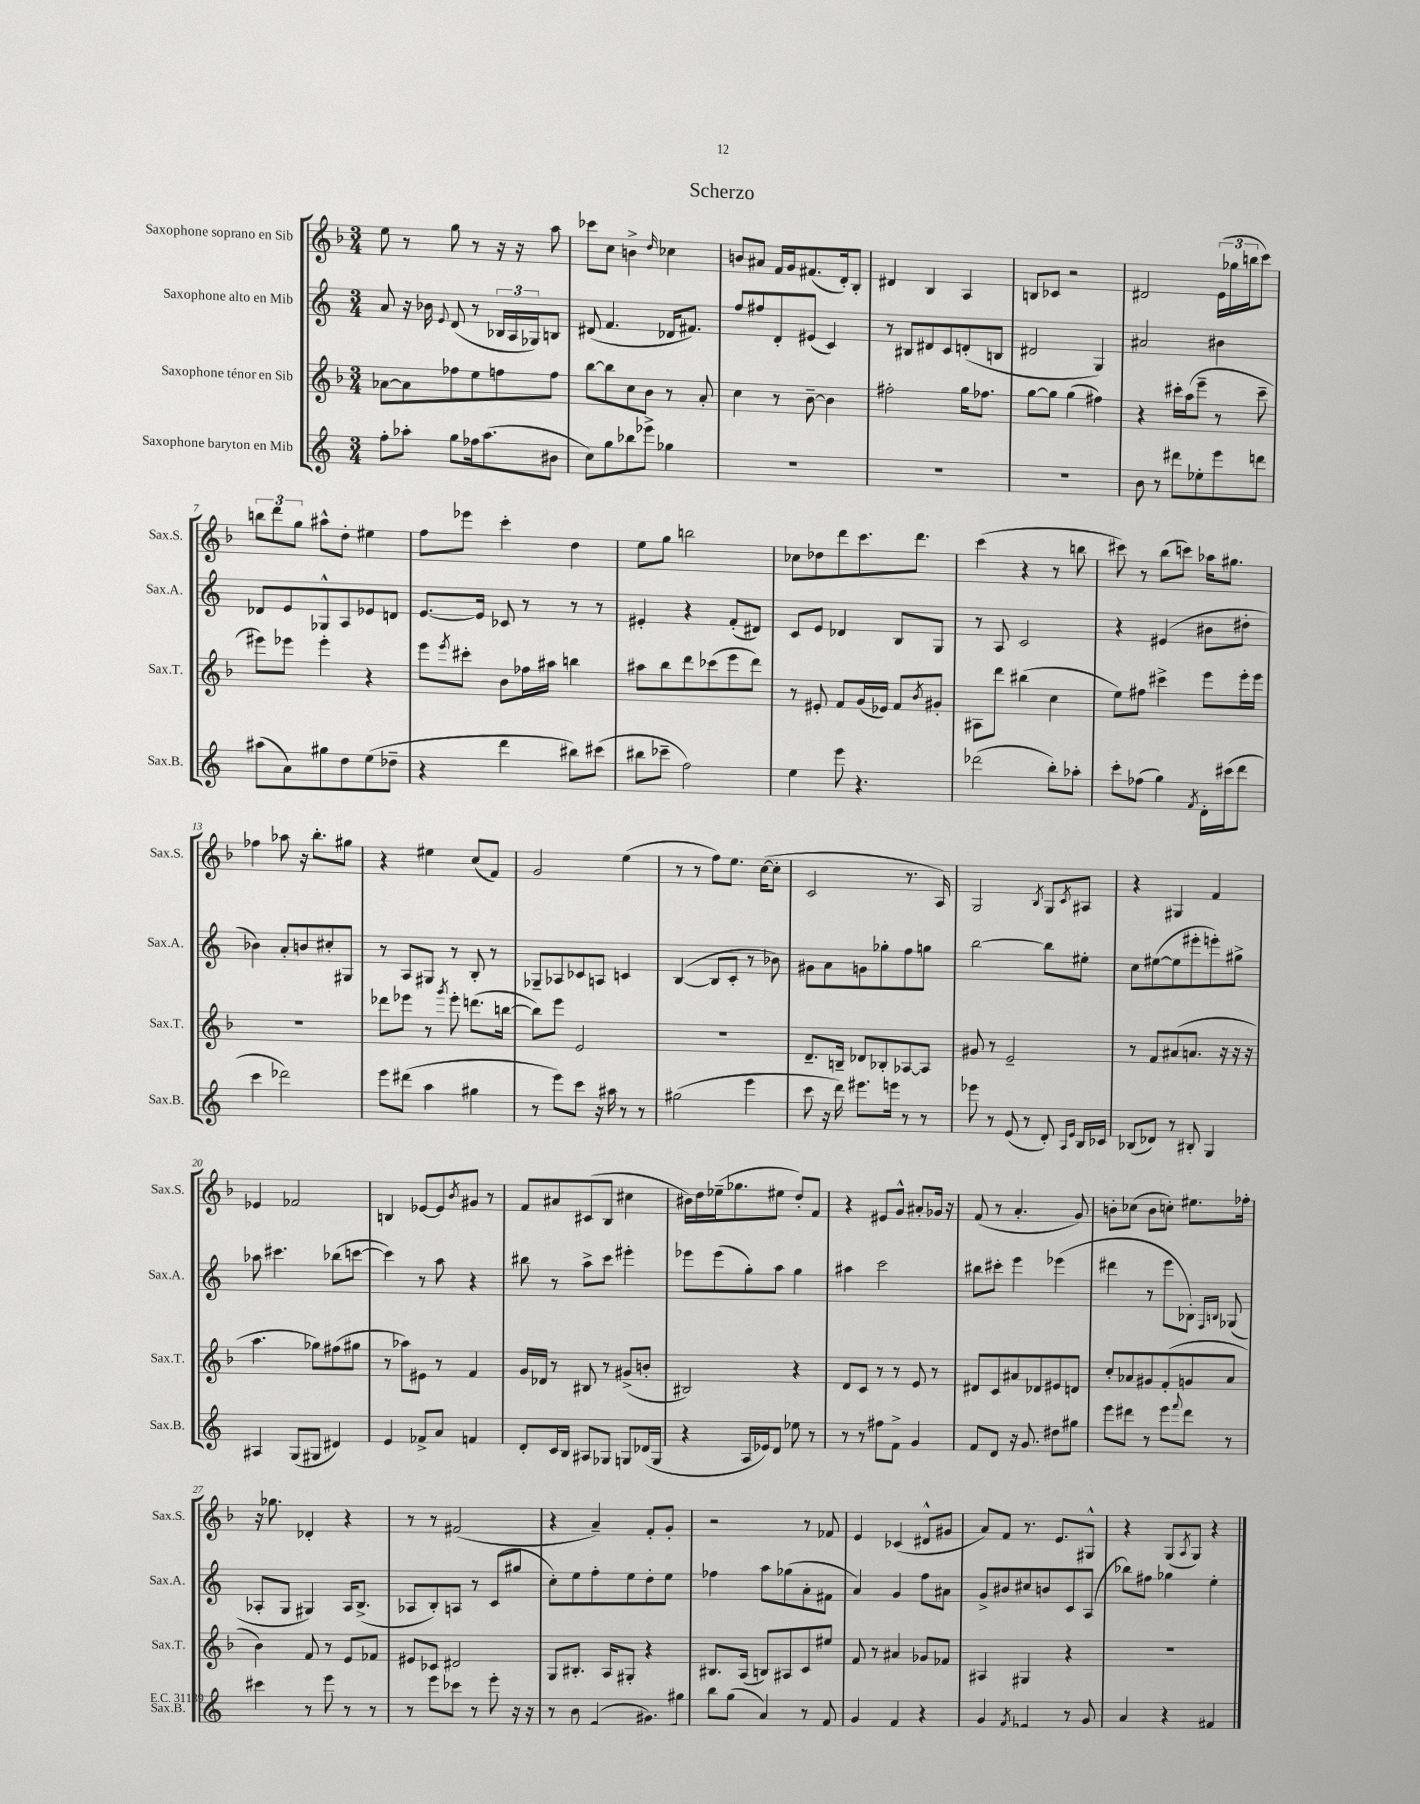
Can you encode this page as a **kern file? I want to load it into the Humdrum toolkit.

**kern	**kern	**kern	**kern
*staff4	*staff3	*staff2	*staff1
*clefG2	*clefG2	*clefG2	*clefG2
*k[]	*k[b-]	*k[]	*k[b-]
*M3/4	*M3/4	*M3/4	*M3/4
8ff'	[8a-	8a	8ee
8aa-'	8a-]	16r	8r
.	.	16b-	.
.	.	8qqe	.
8gg	8ff-	(8d	8gg
16ff-	8ee	8r	8r
(8.aa-	.	.	.
.	8ff	24B-	16r
.	.	24A	.
.	.	.	16r
.	.	24G-)	.
8b#	8ff	8B	8aa
=	=	=	=
8cc)	[8bb-	(8d#	8ccc-
8gg	8bb-]	4.f	8cc
8bb-	8cc	.	4b^
8eee-^	8b-	.	.
.	.	.	16qqdd
4gg-	8r	16d-	4cc-
.	.	8.f#)	.
.	8a'	.	.
=	=	=	=
2.r	4cc	8ff	8b
.	.	8ff#	8a#
.	8r	8d'	16f
.	.	.	16g
.	[8b-~	(8e#	(8.f#
.	4b-]	4c)	.
.	.	.	16d')
.	.	.	8B-'
=	=	=	=
2.r	2ff#'	8r	4d#
.	.	8B#	.
.	.	8d#	4B-
.	.	8c	.
.	16gg	(8d'	4A
.	8.ff-	.	.
.	.	8B	.
=	=	=	=
2.r	[8gg	2d#	8B
.	8gg]	.	8c-
.	(4gg	.	2r
.	4ff#)	4G)	.
=	=	=	=
8b	4r	2a#	2d#
8r	.	.	.
8ddd#	16ccc#'	.	.
.	(16aa	.	.
8ee-'	8eee~	.	.
8eee	8r	4b#	(24e
.	.	.	24gg-
.	.	.	24bb
8ddd	8ccc#~	.	8ccc)
=	=	=	=
(8aa#	8eee#)	8d-	12bb
.	.	.	12ddd
8a)	8eee-	8e	.
.	.	.	12gg
8gg#	4eee-'	8G-^^	8aa#^^
8dd	.	8A	8dd'
(8ee	4r	8e-	4ee#
8dd-~	.	8d	.
=	=	=	=
4r	8eee	[8.e	8ff
.	8qeee	.	.
.	8ccc#'	.	8eee-
.	.	16e]	.
4ddd	8b-	8c-	4ccc'
.	16ff-	8r	.
.	16aa#	.	.
8bb#)	4bb	8r	4dd
(8ccc#	.	8r	.
=	=	=	=
8bb#	8aa#	4e#'	8ee
8ccc-~	8bb-	.	8gg
2ff)	8ddd	4r	2bb
.	(8ccc-	.	.
.	8eee	(8f'	.
.	8ddd)	8d#)	.
=	=	=	=
4ee	8r	8c	8cc-
.	8e#'	8e	8dd-
8eee	8f	4d-	8ddd
4.r	(16g	.	8.ccc
.	16e-)	.	.
.	8f	8B	.
.	.	.	8.ddd
.	8qb-	.	.
.	8g#'	8G	.
=	=	=	=
(2ddd-	8A#	8r	(4ccc
.	8ddd	8A	.
.	(4bb#	2c	4r
8bb')	4cc	.	8r
8aa-'	.	.	8bb
=	=	=	=
8ccc'	8ee)	4r	8ccc#)
(8ff-	8ff#	.	8r
4gg)	4ccc#^	(4e#	(8bb-
.	.	.	8ccc)
8qf	.	.	.
16d'	8eee	8b#	16aa-
(16ccc#	.	.	8.gg#
8ddd	16eee'	8dd#'	.
.	16eee	.	.
=	=	=	=
4ccc	2.r	4b-)	4ff-
2ddd-)	.	8a'	8aa-
.	.	8b	16r
.	.	.	8.bb-'
.	.	8cc#'	.
.	.	8G#	8gg#
=	=	=	=
8eee	8ddd-	8r	4r
(8ddd#	8eee-	8A	.
4aa	8r	8G#	4ee#
.	8qggg	.	.
.	8eee-'	8r	.
4gg#	(8.ddd	8B'	(8cc
.	.	8r	8f)
.	[16bb	.	.
=	=	=	=
8r	8bb])	8G-~	2g
8eee)	8eee	8A-	.
8ccc	2e	8c-	.
16r	.	8A	.
16aa#	.	.	.
8r	.	4c	(4ee
8r	.	.	.
=	=	=	=
(2gg#	2.r	([4B	8r
.	.	.	8r
.	.	8B]	8ff)
.	.	8c'	8.ee
4eee	.	8r	.
.	.	.	([16cc
.	.	8b-)	8cc']
=	=	=	=
8ccc	8.d~	8g#	2c
16r	.	8a	.
16ddd)	16B~	.	.
8.eee#	8d-	8g	.
.	8B-'	8gg-'	.
16eee	.	.	.
8r	[8A-	8ff	8.r
8r	8A-]	8gg	.
.	.	.	16A)
=	=	=	=
8eee-	8g#	[2bb	2G
8r	8r	.	.
(8e	2e~	.	.
8r	.	.	.
.	.	.	8qB-
8d')	.	8bb]	8G
16qqA	.	.	.
16qqe	.	.	8qc
16B	.	8ee#'	8A#
16c-	.	.	.
=	=	=	=
(8B-	8r	8cc	4r
8d-)	8f	([8ee#	.
8r	(8a#	8ee#]	4G#
8B#'	8.a	8eee#'	.
4G	.	8eee')	4f
.	16r	.	.
.	16r	8gg#^	.
.	16r	.	.
=	=	=	=
4A#	4.aa	8aa-	4e-
.	.	4.ccc#	.
(8G	.	.	2f-
8G#	8gg-)	.	.
4d#)	(8ff#	(8bb-	.
.	8gg#	[8ccc	.
=	=	=	=
4e	8r	4ccc])	4B
.	8aa-)	.	.
8f-^	8e#	8r	[8e-
8a	8r	8aa	8e-]
.	.	.	8qb-
4f	4f	4r	8g#
.	.	.	8r
=	=	=	=
8d'	16g	8bb#	8f
.	16d-	.	.
16c	8r	8r	8a#
16B	.	.	.
8A#	8B#	8aa^	(8c#
8G-	8r	8ccc	8B-
8G	(8g#^	4eee#'	4cc#
(16d-	8b'	.	.
16G	.	.	.
=	=	=	=
4r	2B#)	8eee-	16b#)
.	.	.	16dd
.	.	(8eee-	(16ee-~
.	.	.	8.gg-
16A	.	8gg')	.
16e-)	.	.	.
8d	.	8aa	8ee#
8ee-	4r	4gg	8dd')
8r	.	.	8f
=	=	=	=
8r	8d	4aa#	4r
8r	8c	.	.
8ff#	8r	2ccc	8e#
8f^	8r	.	8g^^
4g	8e	.	8a#'
.	8r	.	16g-
.	.	.	16r
=	=	=	=
8f	8d#	8bb#	(8f
8d	8c	8ccc#'	8r
16r	8a#	4eee	4.a'
8.g	.	.	.
.	8d-	.	.
8dd#	8e#	(4eee-	.
8gg#	8d	.	8g)
=	=	=	=
8eee	8cc'	4ddd#	8b'
8ddd#	8a-	.	(8cc-
8r	8g#	8r	8b
8eee	(8f'	8eee	8cc')
8qqfff	.	.	.
8ddd#	8g	8B-')	8.ee#
.	.	16qqF	.
.	.	16qqB	.
8r	8a-	(8G-	.
.	.	.	16ff-'
=	=	=	=
4ccc#	4b-)	8A-'	16r
.	.	.	8.gg-
.	.	8G	.
8r	8f	4G#)	4d-'
8eee	8r	.	.
8r	8e	16A-	4r
.	.	(8.B^	.
8r	8f-	.	.
=	=	=	=
8r	8e#	8A-	8r
8eee	8c-	8B')	8r
8ccc-	2d#	8A	(2f#
8r	.	8r	.
8eee'	.	(8c	.
16r	.	8gg#	.
16r	.	.	.
=	=	=	=
8r	8G	8cc')	4r
8b	8.B#'	8ee	.
(4e	.	8ff'	4a~)
.	16A	.	.
.	8G#'	8ee	.
8.g#)	4r	8dd'	8f'
.	.	8ee	8g'
16gg#	.	.	.
=	=	=	=
8bb	8.B#	4ff-	2r
(8gg	.	.	.
.	(16A	.	.
4a)	8B)	8aa	.
.	8A#	(8gg-	.
8r	8c	8a'	8r
8f	8ee#	8f#	8f-
=	=	=	=
4g'	8f	4a)	4e
.	8r	.	.
4f	4a#	4g	(4c-
4r	8g-	8ff	8d#^^
.	8f-	8a#	8g#
=	=	=	=
4g	4A#	8g^	8a)
.	.	8b#	8f
8qf	.	.	.
4e-	4G#	8cc#	8.r
.	.	8b	.
.	.	.	8.e
8r	4r	8c	.
8g	.	(8A	8G#^^
=	=	=	=
4a	2.r	8bb-)	4r
.	.	8ff#	.
4r	.	4gg-	(8G
.	.	.	8qA
.	.	.	8G)
4f#	.	4ee'	4r
==	==	==	==
*-	*-	*-	*-
